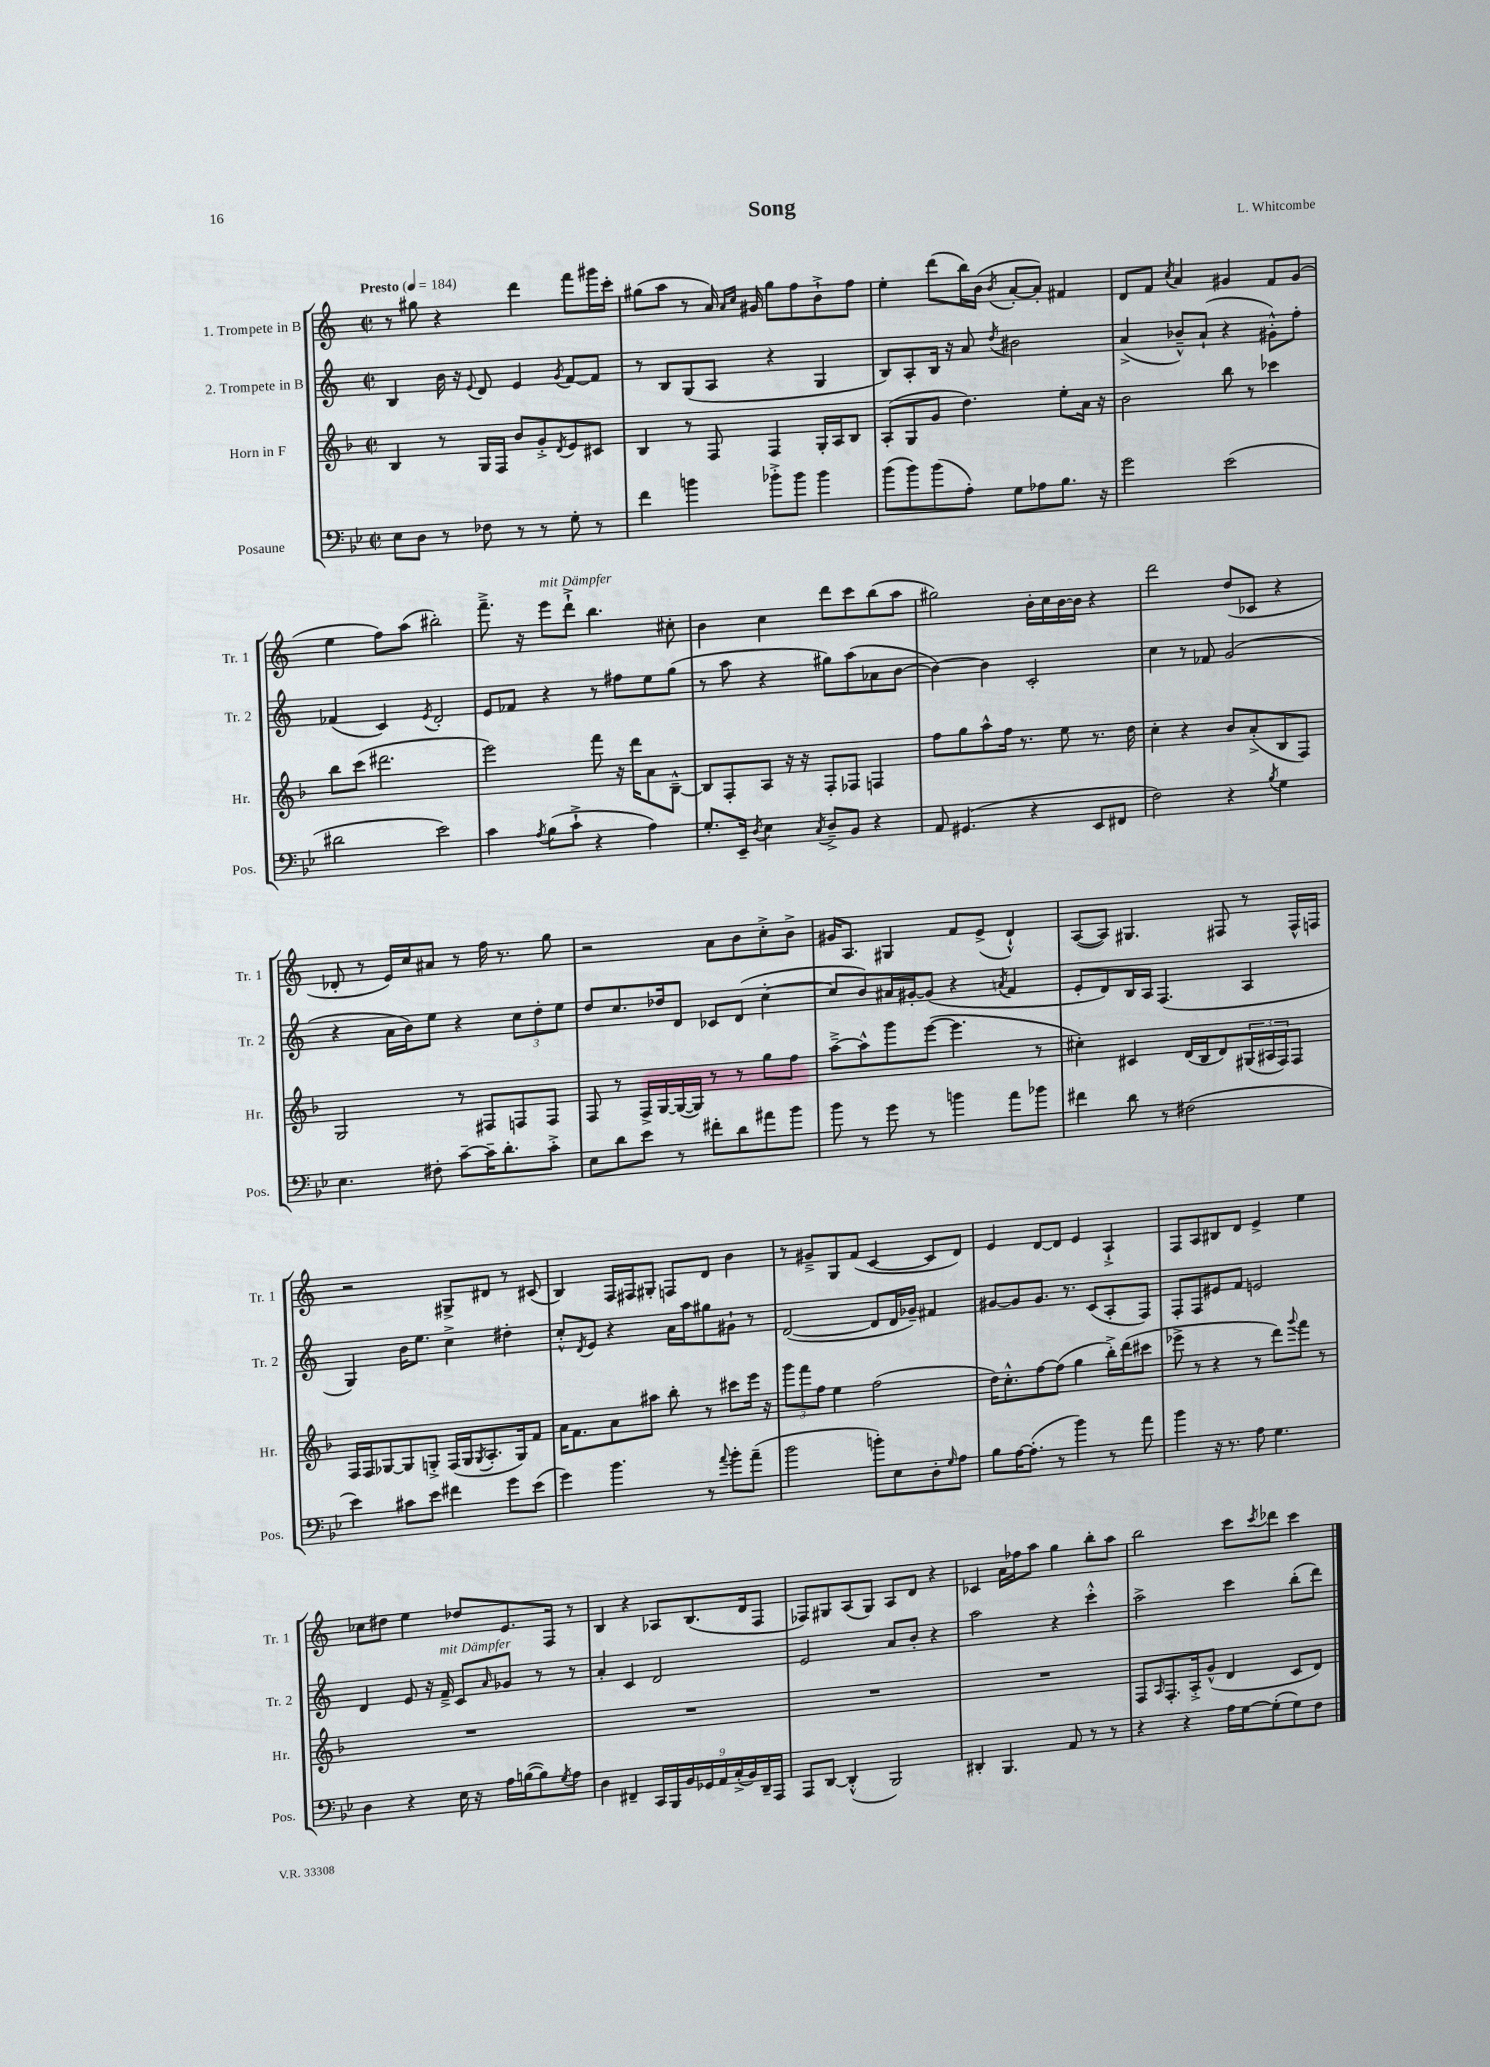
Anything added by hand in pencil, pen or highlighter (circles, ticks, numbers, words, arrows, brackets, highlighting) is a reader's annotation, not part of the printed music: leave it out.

**kern	**kern	**kern	**kern
*part4	*part3	*part2	*part1
*staff4	*staff3	*staff2	*staff1
*I"Posaune	*I"Horn in F	*I"2. Trompete in B	*I"1. Trompete in B
*I'Pos.	*I'Hr.	*I'Tr. 2	*I'Tr. 1
*clefF4	*clefG2	*clefG2	*clefG2
*k[b-e-]	*k[b-]	*k[]	*k[]
*M2/2	*M2/2	*M2/2	*M2/2
*met(c|)	*met(c|)	*met(c|)	*met(c|)
*MM184	*MM184	*MM184	*MM184
=1	=1	=1	=1
!	!	!	!LO:TX:a:B:t=Presto
8E-\L	4B-/	4B/	8r
8D\J	.	.	8gg#X\
8r	8r	16b\	4r
.	.	16r	.
.	.	8qqe/	.
8F-X\	16G/LL	8d/	.
.	16F/JJ	.	.
8r	8b-/L	4e/	4ddd\
8r	8g'^/	.	.
.	8qd/	8qg/	.
8G'\	8e/	[8f/L	8fff\L
8r	8c#X/J	8f/J]	16ggg#X\L
.	.	.	16ccc'\JJ
=2	=2	=2	=2
4f\	4B-/	8r	(8gg#X\L
.	.	8B/L	8aa\J
4bn\	8r	(8G/	8r
.	8F/	8A/J	16a/)
.	.	.	16qqa/LL
.	.	.	16qqcc/JJ
.	.	.	16g#X/
8b-X'^\L	4F/	4r	8gg#\L
8b-\J	.	.	8ff\
4b-\	16G'/LL	4G/	8b`^\
.	16A/J	.	.
.	8B-/J	.	8ff\J
=3	=3	=3	=3
(8b-\L	(8A'/L	8B/L)	4ee'\
8b-\)	8G/	8A'/	.
(8b-\	8g/J	16B/Jk	(8ddd\L
.	.	16r	.
8A'\J)	4.dd\)	8a/	16bb\L)
.	.	.	(16b\JJ
.	.	8qdd/	8qb/
8G\L	.	2b#X\	[8a'/L
8A-X\	.	.	8a'/J])
8.B-\J	8ee'\L	.	4f#X/
.	16a\Jk	.	.
16r	16r	.	.
=4	=4	=4	=4
2g\	2b-\	(4a^/	8d/L
.	.	.	8f/J
.	.	.	8qcc/
.	.	8b-X~^^/L)	4a/
.	.	(8a`/J	.
(2e-\	8bb-\	4r	4g#X/
.	8r	.	.
.	4ccc-X\	8g#X'^^\L)	8f/L
.	.	8ff'\J	(8g#/J
!!LO:LB:g=z
=5	=5	=5	=5
2d#X\	8bb-\L	(4f-X/	4ee\
.	(8ccc\J	.	.
.	2.ddd#X\	4c/)	8ff\L)
.	.	.	(8aa\J
.	.	8qe/	.
2e-\)	.	2d'/	2bb#X'\)
=6	=6	=6	=6
4c\	2eee\)	8e/L	8.fff~^\
.	.	8f-X/J	.
.	.	.	16r
8qA/	.	.	.
!	!	!	!LO:TX:a:i:t=mit Dämpfer
(8B-\L	.	4r	8eee\L
8c`^\J	.	.	8ddd`^\J
4r	8fff\	8r	4.bb\
.	16r	8ff#X\L	.
.	16ddd\KL	.	.
4A\)	8a\	8ee\	.
.	[8B-~^^\J	(8gg\J	8cc#X'\
=7	=7	=7	=7
8.G'/L	8B-/L]	8r	4b\
.	8F'/	8aa\	.
16EE-~/Jk	.	.	.
8qD/	.	.	.
4E-\	8A/J	4r	4cc\
.	16r	.	.
.	16r	.	.
8qC/	.	.	.
8D~^/L	8F'/L	8gg#X\L)	8ddd\L
8BB-/J	8F-X/J	(8aa\	8ccc\
4r	4Fn/	8a-X\	(8bb\
.	.	[8b\J	8aa\J
=8	=8	=8	=8
8AA/	8ff\L	4b\_)	2gg#X\)
(4.GG#X/	8gg\	.	.
.	8aa^^\	4b\]	.
.	16ff\Jk	.	.
.	8.r	.	.
4r	.	2c'/	16b'\LL
.	.	.	16cc\
.	8ee\	.	[16b\
.	.	.	16b\JJ]
8EE-/L	8.r	.	4r
8FF#X/J	.	.	.
.	16dd\	.	.
=9	=9	=9	=9
2F\)	4cc'\	4cc\	2ddd\
.	4r	8r	.
.	.	8f-X/	.
4r	8b-/L	(2g/	(8dd/L
.	(8a'^/	.	8c-X/J
8qB-/	.	.	.
4G\	8B-/	.	4r
.	8F/J)	.	.
!!LO:LB:g=z
=10	=10	=10	=10
4.E-\	2G/	4r	8d-X'/
.	.	.	8r
.	.	16a\LL	16e/LL)
.	.	16b\J)	16cc/J
8F#X'\	.	8ee\J	8a#X/J
[8c~\L	8r	4r	8r
16c~\K]	8F#X/L	.	16ff\
8.d'\	.	.	8.r
.	8Fn/	12cc\L	.
.	.	12dd'\	.
8c'^\J	8F/J	.	8gg\
.	.	12ee\J	.
=11	=11	=11	=11
8E-\L	8F/	8dd/L	2r
8d\	8r	8.cc/	.
8e-\J	16F^/LL	.	.
.	[16G/	16dd-X/k	.
8r	(16G/_	8d/J	.
.	16G/JJ])	.	.
8f#X'\L	8r	8c-X/L	8a\L
8d\	8r	(8d/J	8b\
8a#X\	8gg\L	[4cc'\	8cc'^\
8b-\J	8ff\J	.	8b^\J
=12	=12	=12	=12
8b-\	[8aa~^\L	8cc/L]	16g#X/KL
.	.	.	8.A/J
8r	8aa^^\]	8b/)	.
8g\	8ggg\	16a#X/L	4G#X/
.	.	[16g#X'/J	.
8r	([8eee\J	(8g#/J]	.
4bn\	4.eee\]	4r	8f/L
.	.	.	(8e^/J
.	.	8qan/	.
8a\L	.	4f/	4d`^^/)
8b-X\J	8r	.	.
=13	=13	=13	=13
4f#X\	4cc#X'\)	8e'/L	([8A/L
.	.	8d/)	8A/J])
8d\	4c#X/	16B/L	4.G#X/
.	.	16A/JJ	.
8r	.	(4.F/	.
(2F#X\	(16d/LL	.	.
.	16B-/J	.	.
.	8d/)	.	8F#X/
.	(24G#X/L	4A/	8r
.	24A#X/	.	.
.	24F/J)	.	.
.	8F/J	.	16F#^^/LL
.	.	.	16Fn/JJ
!!LO:LB:g=z
=14	=14	=14	=14
4e-\)	16F/LL	4G/)	2r
.	16F/J	.	.
.	[8G-X/	.	.
8c#X\L	8G-/]	16b\KL	.
.	.	8.ee\J	.
8e-\J	8Gn'^/J	.	.
4f#X\	(16F/LL	4cc^\	8G#X^/L
.	16G/J	.	.
.	8qG/	.	.
.	8.A'/	.	8d#X/J
8g\L	.	4dd#X'\	8r
.	16G/k)	.	.
(8e-\J	8f/J	.	(8c#X/
=15	=15	=15	=15
4g\)	16a\KL	8cc'^^/L	4B/)
.	8.f\	.	.
.	.	8qd/	.
.	.	8e/J	.
4.b-\	8a\	4r	16F/LL
.	.	.	16F#X/J
.	8aa#X\J	.	8G#X'/J
.	8bb-'\	16a\LL	8Fn/L
.	.	16aa\J	.
8r	8r	8gg#X\	8d/J
8qqa/	.	.	.
8b-'\L	8ccc#X\L	8g#X`\J	4b\
(8a~\J	16eee\Jk	8r	.
.	16r	.	.
=16	=16	=16	=16
2b-\	12ggg\L	([2d/	8r
.	12fff\	.	.
.	.	.	8g#X~^/L
.	12ff\J	.	.
.	4ee\	.	8G/
.	.	.	(8f/J
8bn'\L)	(2ff\	8d/L]	[4c/
8E-\	.	16d/L	.
.	.	16g-X~/JJ)	.
8D'\	.	4f#X/	8c/L]
16qqG/	.	.	.
8A\J	.	.	8d/J)
=17	=17	=17	=17
8B-\L	16dd\KL)	[8g#X/L	4e/
.	8.cc'^^\	.	.
[16A\K	.	8g#/]	.
(8.A'\J]	.	.	.
.	[8ff\	8.g#/J	[8d/L
8r	(8ff\J]	.	8d/J]
.	.	8.r	.
4b-\)	4gg\	.	4e/
.	.	(8c/L	.
8r	16bb-'^\LL)	8A'/	4A`^/
.	(16ddd\J	.	.
8a\	8ccc#X\J	8F/J)	.
=18	=18	=18	=18
4b-\	8eee-X^\	8F'/L	8F/L
.	8r	8F/	8A/
16r	4r	8e#X/	8B#X/
8.r	.	.	.
.	.	8f/J	8d/J
8A\	8r	2en/	4e^/
4.G\	8ddd\L)	.	.
.	8qqggg/	.	.
.	8fff\J	.	4ee\
.	8r	.	.
!!LO:LB:g=z
=19	=19	=19	=19
4D\	1r	4d/	8cc-X\L
.	.	.	8dd#X\J
4r	.	8e/	4ee\
.	.	16r	.
!	!	!LO:TX:a:i:t=mit Dämpfer	!
.	.	16f~^/	.
16E-\	.	8c/L	8dd-X/L
16r	.	.	.
.	.	16qqa/	.
16A\LL	.	8g-X/J	8.e/
([16Bn\J	.	.	.
8B\])	.	8r	.
.	.	.	16F/Jk
8qG/	.	.	.
8A\J	.	8r	8r
=20	=20	=20	=20
4D\	1r	4a'/	4B/
4FF#X~/	.	4c/	4r
18CC/LL	.	2d/	8A-X/L
18BBB-/	.	.	.
18BB-/	.	.	.
.	.	.	(8.B/
18GG-X/	.	.	.
18AA/	.	.	.
(18C'^/	.	.	.
.	.	.	16d/k
18BB-/)	.	.	.
.	.	.	8F/J
18DD~/	.	.	.
18AAA/JJ	.	.	.
=21	=21	=21	=21
8AAA/L	1r	2e/	8F-X/L)
[8DD/J	.	.	8G#X/
(4DD'^^/]	.	.	(8A/
.	.	.	8G#/J)
2BBB-/)	.	8a/L	8A/L
.	.	8b'/J	8d/J
.	.	4r	4r
=22	=22	=22	=22
4DD#X'/	1r	2aa\	4c-X/
4.BBB-/	.	.	16a\LL
.	.	.	16ff-X\J
.	.	.	8aa\J
.	.	4r	4gg\
8AA/	.	.	.
8r	.	4ccc'^^\	8bb'\L
8r	.	.	8aa\J
=23	=23	=23	=23
4r	8F/L	2aa^\	2bb\
.	16qqA/	.	.
.	8.F'/	.	.
4r	.	.	.
.	16A'^/k	.	.
.	(8g^^/J	.	.
16A\LL	4d/	4ccc\	8ccc\L
[16G\J	.	.	.
.	.	.	8qccc/
(8G'\]	.	.	8ddd-X\J
8G\)	8c/L	(8bb'\L	4ccc\
8F\J	8d/J)	8ddd\J)	.
==	==	==	==
*-	*-	*-	*-
